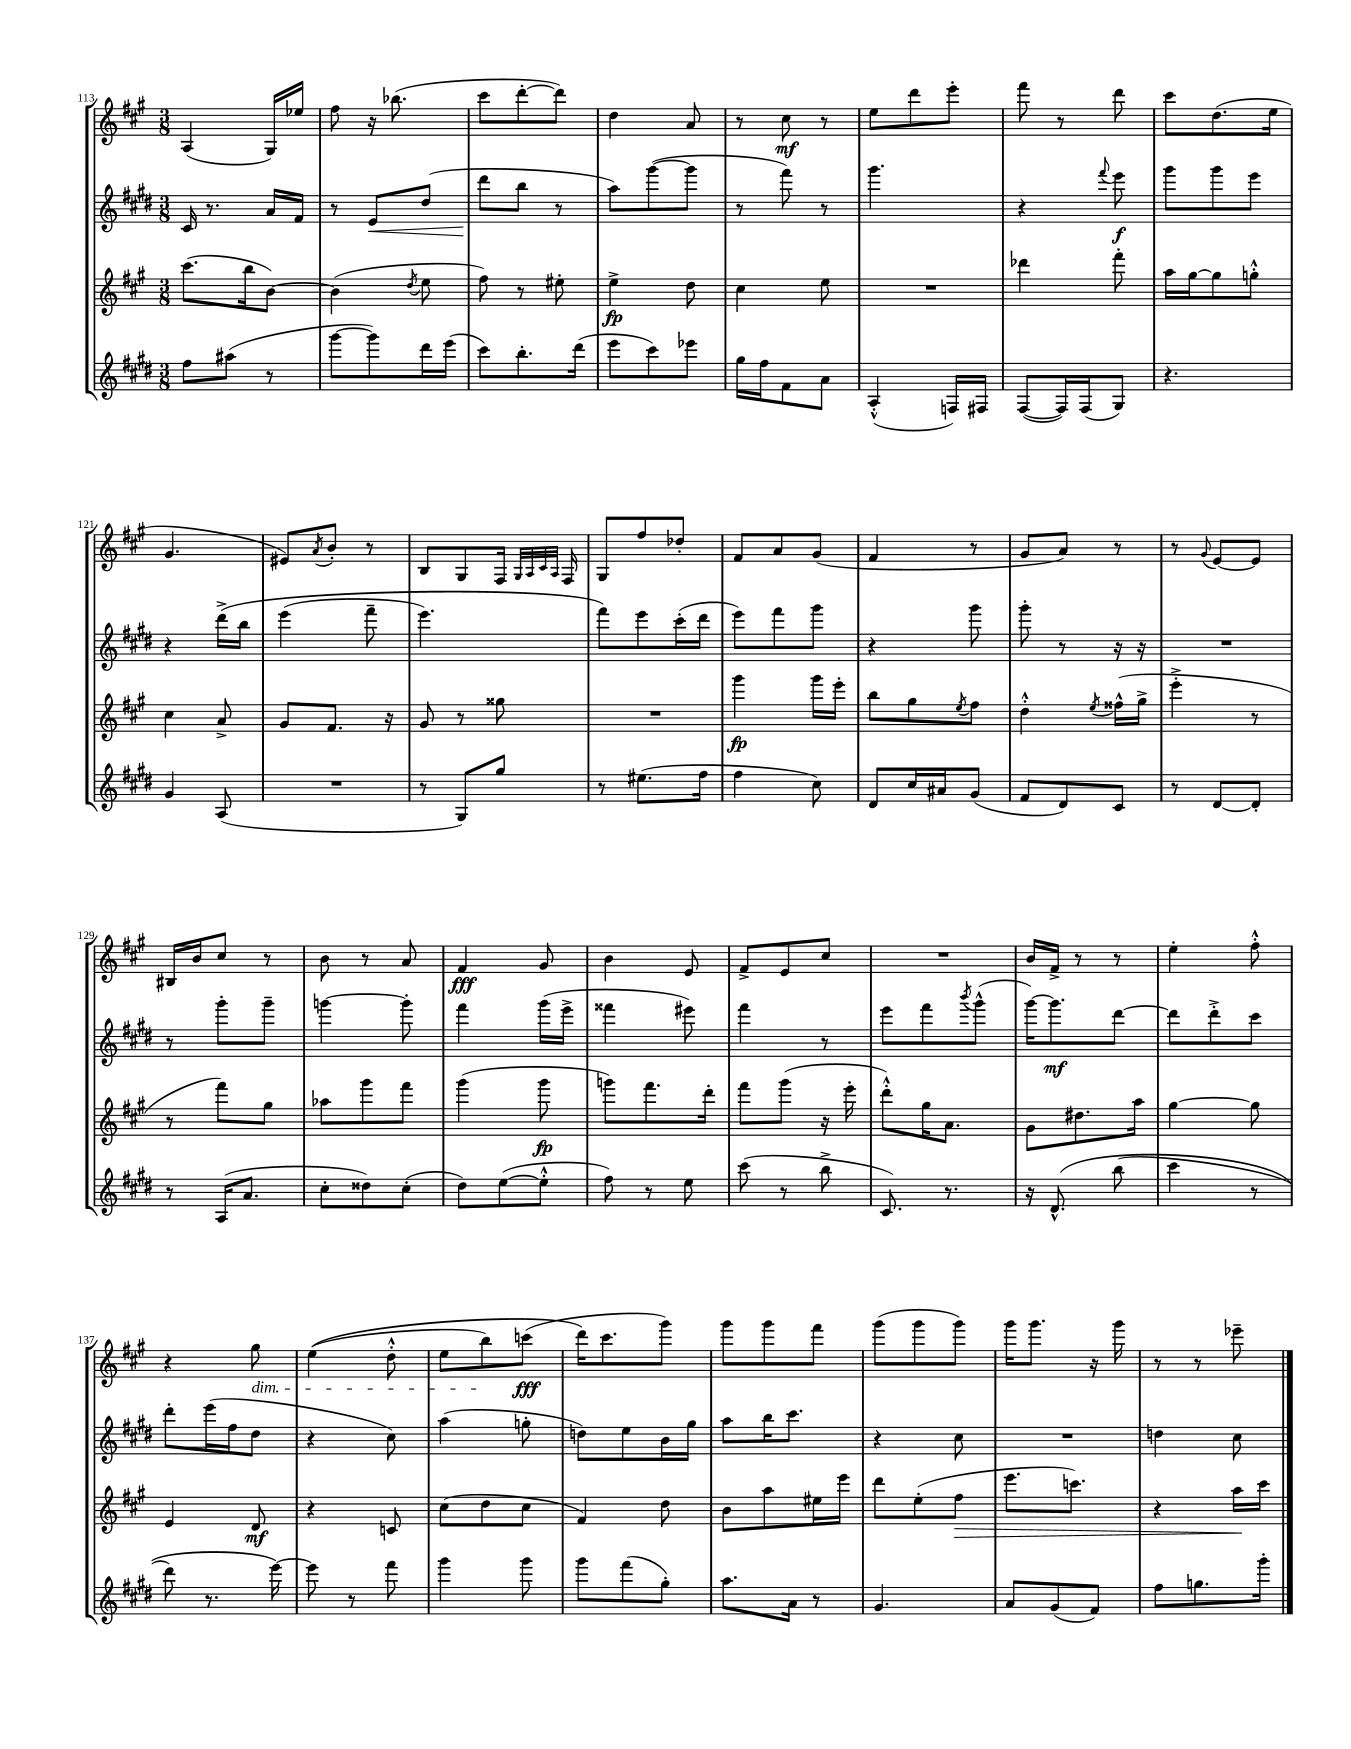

**kern	**kern	**dynam	**kern	**dynam	**kern	**dynam
*part4	*part3	*part3	*part2	*part2	*part1	*part1
*staff4	*staff3	*staff3	*staff2	*staff2	*staff1	*staff1
*clefG2	*clefG2	*	*clefG2	*	*clefG2	*
*k[f#c#g#d#]	*k[f#c#g#]	*	*k[f#c#g#d#]	*	*k[f#c#g#]	*
*M3/8	*M3/8	*	*M3/8	*	*M3/8	*
=113	=113	=113	=113	=113	=113	=113
8ff#\L	(8.ccc#\L	.	16c#/	.	(4A/	.
.	.	.	8.r	.	.	.
(8aa#X\J	.	.	.	.	.	.
.	16bb\k	.	.	.	.	.
8r	[8b\J)	.	16a/LL	.	16G#/LL)	.
.	.	.	16f#/JJ	.	16ee-X/JJ	.
=114	=114	=114	=114	=114	=114	=114
[8ggg#\L	(4b\]	.	8r	.	8ff#\	.
!	!	!	!	!LO:HP:b	!	!
8ggg#\])	.	.	8e/L	<	16r	.
.	.	.	.	.	(8.bb-X\	.
.	8qdd/	.	.	.	.	.
16ddd#\L	8ee\	.	(8dd#/J	.	.	.
(16eee\JJ	.	.	.	.	.	.
=115	=115	=115	=115	=115	=115	=115
8ccc#\L)	8ff#\)	.	8ddd#\L	.	8ccc#\L	.
8.bb'\	8r	.	8bb\J	[	[8ddd'\	.
.	8ee#X'\	.	8r	.	8ddd\J])	.
(16ddd#\Jk	.	.	.	.	.	.
=116	=116	=116	=116	=116	=116	=116
8eee\L	4ee^\	fp	8aa\L)	.	4dd\	.
8ccc#\)	.	.	([8ggg#\	.	.	.
8eee-X\J	8dd\	.	8ggg#\J]	.	8a/	.
=117	=117	=117	=117	=117	=117	=117
16gg#\LL	4cc#\	.	8r	.	8r	.
16ff#\J	.	.	.	.	.	.
8f#\	.	.	8fff#\)	.	8cc#\	mf
8a\J	8ee\	.	8r	.	8r	.
=118	=118	=118	=118	=118	=118	=118
(4A'^^/	4.r	.	4.ggg#\	.	8ee\L	.
.	.	.	.	.	8ddd\	.
16Fn/LL)	.	.	.	.	8eee'\J	.
16F#X/JJ	.	.	.	.	.	.
=119	=119	=119	=119	=119	=119	=119
([8F#/L	4ddd-X\	.	4r	.	8fff#\	.
16F#/L])	.	.	.	.	8r	.
(16F#/J	.	.	.	.	.	.
.	.	.	8qqfff#/	.	.	.
8G#/J)	8fff#'\	.	8eee\	f	8ddd\	.
=120	=120	=120	=120	=120	=120	=120
4.r	16aa\LL	.	8ggg#\L	.	8ccc#\L	.
.	[16gg#\J	.	.	.	.	.
.	8gg#\]	.	8ggg#\	.	(8.dd\	.
.	8ggn'^^\J	.	8eee\J	.	.	.
.	.	.	.	.	16ee\Jk	.
!!LO:LB:g=z
=121	=121	=121	=121	=121	=121	=121
4g#/	4cc#\	.	4r	.	4.g#/	.
(8A/	8a^/	.	(16ddd#^\LL	.	.	.
.	.	.	16bb\JJ	.	.	.
=122	=122	=122	=122	=122	=122	=122
4.r	8g#/L	.	(4eee\	.	8e#X/L)	.
.	.	.	.	.	8qa/	.
.	8.f#/J	.	.	.	8b'/J	.
.	.	.	8fff#~\	.	8r	.
.	16r	.	.	.	.	.
=123	=123	=123	=123	=123	=123	=123
8r	8g#/	.	4.eee\)	.	8B/L	.
8G#/L)	8r	.	.	.	8G#/	.
8gg#/J	8gg##X\	.	.	.	16F#/Jk	.
.	.	.	.	.	32qqG#/LLL	.
.	.	.	.	.	32qqA/	.
.	.	.	.	.	32qqc#/	.
.	.	.	.	.	32qqA/JJJ	.
.	.	.	.	.	16F#/	.
=124	=124	=124	=124	=124	=124	=124
8r	4.r	.	8fff#\L)	.	8G#/L	.
(8.ee#X\L	.	.	8eee\	.	8ff#/	.
.	.	.	(16ccc#'\L	.	8dd-X'/J	.
16ff#\Jk	.	.	16ddd#\JJ	.	.	.
=125	=125	=125	=125	=125	=125	=125
4ff#\	4ggg#\	fp	8eee\L)	.	8f#/L	.
.	.	.	8fff#\	.	8a/	.
8cc#\)	16ggg#\LL	.	8ggg#\J	.	(8g#/J	.
.	16eee'\JJ	.	.	.	.	.
=126	=126	=126	=126	=126	=126	=126
8d#/L	8bb\L	.	4r	.	4f#/	.
16cc#/L	8gg#\	.	.	.	.	.
16a#X/J	.	.	.	.	.	.
.	8qee/	.	.	.	.	.
(8g#/J	8ff#\J	.	8ggg#\	.	8r	.
=127	=127	=127	=127	=127	=127	=127
8f#/L	4dd'^^\	.	8ggg#'\	.	8g#/L	.
8d#/)	.	.	8r	.	8a/J)	.
.	8qee/	.	.	.	.	.
8c#/J	(16ff##X^^\LL	.	16r	.	8r	.
.	16gg#^\JJ	.	16r	.	.	.
=128	=128	=128	=128	=128	=128	=128
8r	4eee'^\	.	4.r	.	8r	.
.	.	.	.	.	8qqg#/	.
[8d#/L	.	.	.	.	[8e/L	.
8d#'/J]	8r	.	.	.	8e/J]	.
!!LO:LB:g=z
=129	=129	=129	=129	=129	=129	=129
8r	8r	.	8r	.	16B#X/LL	.
.	.	.	.	.	16b/J	.
(16A/KL	8fff#\L)	.	8ggg#'\L	.	8cc#/J	.
8.a/J	.	.	.	.	.	.
.	8gg#\J	.	8ggg#~\J	.	8r	.
=130	=130	=130	=130	=130	=130	=130
8cc#'\L	8aa-X\L	.	[4gggn\	.	8b\	.
8dd##X\)	8ggg#\	.	.	.	8r	.
(8cc#'\J	8fff#\J	.	8ggg'\]	.	8a/	.
=131	=131	=131	=131	=131	=131	=131
8dd#\L)	(4ggg#\	.	4fff#\	.	4f#/	fff
([8ee\	.	.	.	.	.	.
8ee'^^\J]	8ggg#\	fp	(16ggg#\LL	.	8g#/	.
.	.	.	16eee^\JJ	.	.	.
=132	=132	=132	=132	=132	=132	=132
8ff#\)	8gggn\L)	.	4fff##X\	.	4b\	.
8r	8.fff#\	.	.	.	.	.
8ee\	.	.	8eee#X\)	.	8e/	.
.	16ddd'\Jk	.	.	.	.	.
=133	=133	=133	=133	=133	=133	=133
(8ccc#\	8fff#\L	.	4fff#\	.	8f#^/L	.
8r	(8ggg#\J	.	.	.	8e/	.
8bb^\	16r	.	8r	.	8cc#/J	.
.	16eee'\	.	.	.	.	.
=134	=134	=134	=134	=134	=134	=134
8.c#/)	8ddd'^^\L)	.	8eee\L	.	4.r	.
.	16gg#\K	.	8fff#\	.	.	.
8.r	8.a\J	.	.	.	.	.
.	.	.	8qbbb/	.	.	.
.	.	.	(8ggg#^^\J	.	.	.
=135	=135	=135	=135	=135	=135	=135
16r	8g#\L	.	[16ggg#\KL)	.	16b/LL	.
(8.d#^^/	.	.	8.ggg#\]	mf	16f#^/JJ	.
.	8.dd#X\	.	.	.	8r	.
(8bb\	.	.	[8ddd#\J	.	8r	.
.	16aa\Jk	.	.	.	.	.
=136	=136	=136	=136	=136	=136	=136
4ccc#\	[4gg#\	.	8ddd#\L]	.	4ee'\	.
.	.	.	8ddd#'^\	.	.	.
8r	8gg#\]	.	8ccc#\J	.	8ff#'^^\	.
!!LO:LB:g=z
=137	=137	=137	=137	=137	=137	=137
8ddd#\)	4e/	.	8ddd#'\L	.	4r	.
8.r	.	.	(16eee\L	.	.	.
.	.	.	16ff#\J	.	.	.
!	!	!	!	!	!LO:TX:b:i:t=dim.	!
.	8d/	mf	8dd#\J	.	8gg#\	.
[16eee\)	.	.	.	.	.	.
=138	=138	=138	=138	=138	=138	=138
8eee\]	4r	.	4r	.	((4ee\	.
8r	.	.	.	.	.	.
8fff#\	8cn/	.	8cc#\)	.	8dd'^^\	.
=139	=139	=139	=139	=139	=139	=139
4ggg#\	(8cc#\L	.	(4aa\	.	8ee\L	.
.	8dd\	.	.	.	8bb\)	.
8ggg#\	8cc#\J	.	8ggn'\	.	(8cccn\J	fff
=140	=140	=140	=140	=140	=140	=140
8ggg#\L	4f#/)	.	8ddn\L)	.	16ddd\KL)	.
.	.	.	.	.	8.ccc#\	.
(8fff#\	.	.	8ee\	.	.	.
8gg#'\J)	8dd\	.	16b\L	.	8ggg#\J)	.
.	.	.	16gg#\JJ	.	.	.
=141	=141	=141	=141	=141	=141	=141
8.aa\L	8b\L	.	8aa\L	.	8ggg#\L	.
.	8aa\	.	16bb\K	.	8ggg#\	.
16a\Jk	.	.	8.ccc#\J	.	.	.
8r	16ee#X\L	.	.	.	8fff#\J	.
.	16eee\JJ	.	.	.	.	.
=142	=142	=142	=142	=142	=142	=142
4.g#/	8ddd\L	.	4r	.	(8ggg#\L	.
.	(8ee'\	.	.	.	8ggg#\	.
!	!	!LO:HP:b	!	!	!	!
.	8ff#\J	>	8cc#\	.	8ggg#\J)	.
=143	=143	=143	=143	=143	=143	=143
8a/L	8.eee\L	.	4.r	.	16ggg#\KL	.
.	.	.	.	.	8.ggg#\J	.
(8g#/	.	.	.	.	.	.
.	8.cccn\J)	.	.	.	.	.
8f#/J)	.	.	.	.	16r	.
.	.	.	.	.	16ggg#\	.
=144	=144	=144	=144	=144	=144	=144
8ff#\L	4r	.	4ddn\	.	8r	.
8.ggn\	.	.	.	.	8r	.
.	16aa\LL	.	8cc#\	.	8eee-X~\	.
16ggg#'\Jk	16ccc#\JJ	]	.	.	.	.
==	==	==	==	==	==	==
*-	*-	*-	*-	*-	*-	*-
